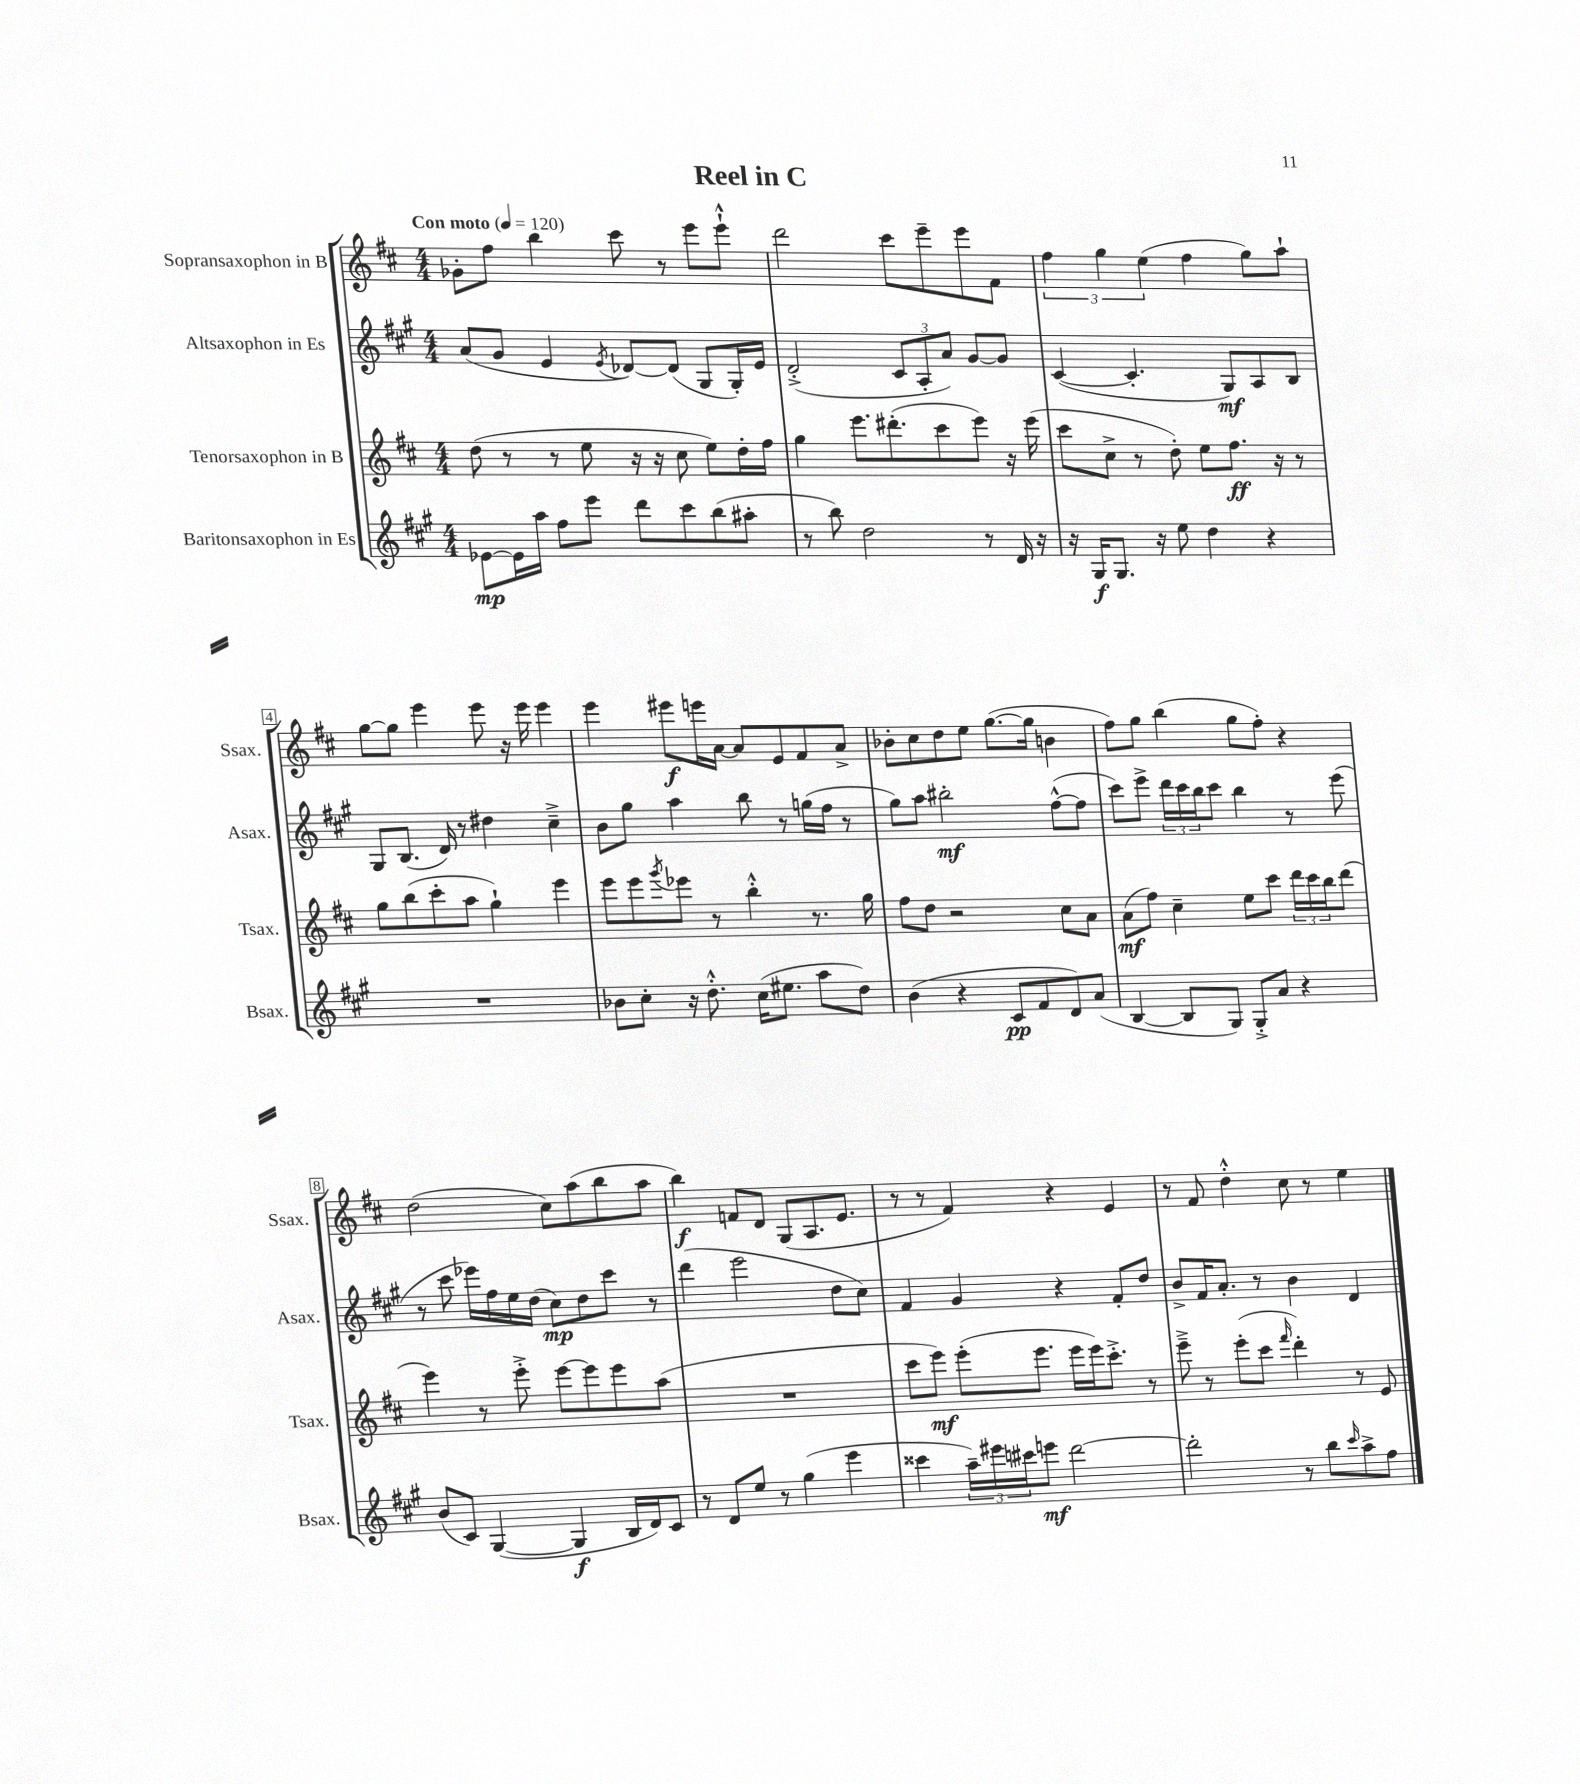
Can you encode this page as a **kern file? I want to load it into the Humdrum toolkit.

**kern	**dynam	**kern	**dynam	**kern	**dynam	**kern	**dynam
*part4	*part4	*part3	*part3	*part2	*part2	*part1	*part1
*staff4	*staff4	*staff3	*staff3	*staff2	*staff2	*staff1	*staff1
*I"Baritonsaxophon in Es	*	*I"Tenorsaxophon in B	*	*I"Altsaxophon in Es	*	*I"Sopransaxophon in B	*
*I'Bsax.	*	*I'Tsax.	*	*I'Asax.	*	*I'Ssax.	*
*clefG2	*	*clefG2	*	*clefG2	*	*clefG2	*
*k[f#c#g#]	*	*k[f#c#]	*	*k[f#c#g#]	*	*k[f#c#]	*
*M4/4	*	*M4/4	*	*M4/4	*	*M4/4	*
*MM120	*	*MM120	*	*MM120	*	*MM120	*
=1	=1	=1	=1	=1	=1	=1	=1
!	!	!	!	!	!	!LO:TX:a:B:t=Con moto	!
[8e-X\L	mp	(8dd\	.	(8a/L	.	8g-X'\L	.
16e-\L]	.	8r	.	8g#/J	.	8ff#\J	.
16aa\JJ	.	.	.	.	.	.	.
8ff#\L	.	8r	.	4e/	.	4bb\	.
8eee\J	.	8ee\	.	.	.	.	.
.	.	.	.	8qe/	.	.	.
8ddd\L	.	16r	.	[8d-X/L)	.	8ccc#\	.
.	.	16r	.	.	.	.	.
8ccc#\	.	8cc#\	.	(8d-/J]	.	8r	.
(8bb\	.	8ee\L)	.	8G#/L	.	8eee\L	.
8aa#X'\J	.	16dd'\L	.	16G#'/L)	.	8eee`^^\J	.
.	.	16ff#\JJ	.	16e/JJ	.	.	.
=2	=2	=2	=2	=2	=2	=2	=2
8r	.	4gg\	.	(2d'^/	.	2ddd\	.
8bb\)	.	.	.	.	.	.	.
2dd\	.	8.eee\L	.	.	.	.	.
.	.	(8.ddd#X'\	.	.	.	.	.
.	.	.	.	12c#/L	.	8ccc#\L	.
.	.	.	.	12A'/	.	.	.
.	.	8ccc#\	.	.	.	8eee~\	.
.	.	.	.	12a/J)	.	.	.
8r	.	8eee\J)	.	[8g#/L	.	8eee\	.
16d/	.	16r	.	8g#/J]	.	8f#\J	.
16r	.	(16eee\	.	.	.	.	.
=3	=3	=3	=3	=3	=3	=3	=3
16r	.	8ccc#\L	.	([4c#/	.	6ff#\	.
16G#/KL	f	.	.	.	.	.	.
8.G#/J	.	8cc#^\J	.	.	.	.	.
.	.	.	.	.	.	6gg\	.
.	.	8r	.	4.c#'/]	.	.	.
16r	.	.	.	.	.	.	.
.	.	.	.	.	.	(6ee\	.
8ee\	.	8dd'\)	.	.	.	.	.
4dd\	.	8ee\L	.	.	.	4ff#\	.
.	.	8.ff#\J	ff	8G#/L)	mf	.	.
4r	.	.	.	8A/	.	8gg\L)	.
.	.	16r	.	.	.	.	.
.	.	8r	.	8B/J	.	8aa`\J	.
!!LO:LB:g=z
=4	=4	=4	=4	=4	=4	=4	=4
1r	.	8gg\L	.	8G#/L	.	[8gg\L	.
.	.	(8bb\	.	(8.B/J	.	8gg\J]	.
.	.	8ccc#'\	.	.	.	4eee\	.
.	.	.	.	16d/)	.	.	.
.	.	8aa\J	.	8r	.	.	.
.	.	4gg`\)	.	4dd#X\	.	8eee\	.
.	.	.	.	.	.	16r	.
.	.	.	.	.	.	16eee\	.
.	.	4eee\	.	4cc#~^\	.	4eee\	.
=5	=5	=5	=5	=5	=5	=5	=5
8b-X\L	.	8eee\L	.	8b\L	.	4eee\	.
8cc#'\J	.	8eee\	.	8gg#\J	.	.	.
.	.	8qggg/	.	.	.	.	.
16r	.	8eee-X\J	.	4aa\	.	8eee#X\L	f
8.dd'^^\	.	.	.	.	.	.	.
.	.	8r	.	.	.	16eeen\L	.
.	.	.	.	.	.	[16a\JJ	.
(16cc#\KL	.	4bb'^^\	.	8bb\	.	8a/L]	.
8.ee#X\J	.	.	.	.	.	.	.
.	.	.	.	8r	.	8e/	.
8aa\L	.	8.r	.	(16ggn\LL	.	8f#/	.
.	.	.	.	16ff#\JJ	.	.	.
8dd\J)	.	.	.	8r	.	8a^/J	.
.	.	16gg\	.	.	.	.	.
=6	=6	=6	=6	=6	=6	=6	=6
(4b\	.	8ff#\L	.	8gg#\L)	.	8b-X'\L	.
.	.	8dd\J	.	8aa\J	.	8cc#\	.
4r	.	2r	.	2bb#X'\	mf	8dd\	.
.	.	.	.	.	.	8ee\J	.
8c#/L	pp	.	.	.	.	([8.gg\L	.
8f#/	.	.	.	.	.	.	.
.	.	.	.	.	.	16gg\Jk]	.
8d/)	.	8cc#\L	.	([8ff#^^\L	.	4bn\	.
(8a/J	.	8a\J	.	8ff#\J]	.	.	.
=7	=7	=7	=7	=7	=7	=7	=7
[4B/	.	(8a\L	mf	8ccc#\L)	.	8ff#\L)	.
.	.	8ff#\J)	.	8eee^\J	.	8gg\J	.
8B/L]	.	4cc#~\	.	24ddd\LL	.	(4bb\	.
.	.	.	.	24ccc#\	.	.	.
.	.	.	.	24bb\J	.	.	.
8G#/J)	.	.	.	8ccc#\J	.	.	.
8G#'^/L	.	8ee\L	.	4bb\	.	8gg\L	.
8a/J	.	8ccc#\J	.	.	.	8ff#'\J)	.
4r	.	24ddd\LL	.	8r	.	4r	.
.	.	24ccc#\	.	.	.	.	.
.	.	24bb\J	.	.	.	.	.
.	.	(8ddd\J	.	(8eee\	.	.	.
!!LO:LB:g=z
=8	=8	=8	=8	=8	=8	=8	=8
(8b/L	.	4eee\)	.	8r	.	(2dd\	.
8c#/J)	.	.	.	8ccc#\	.	.	.
([4G#/	.	8r	.	16eee-X\LL)	.	.	.
.	.	.	.	16ff#\	.	.	.
.	.	8eee'^\	.	16ee\	.	.	.
.	.	.	.	(16dd\JJ	.	.	.
4G#/]	f	[8eee\L	.	8cc#\L)	mp	8cc#\L)	.
.	.	8eee\]	.	8dd\	.	(8aa\	.
16B/LL	.	8eee\	.	8ccc#\J	.	8bb\	.
16d/J)	.	.	.	.	.	.	.
8c#/J	.	(8aa\J	.	8r	.	8aa\J	.
=9	=9	=9	=9	=9	=9	=9	=9
8r	.	1r	.	(4ddd\	.	4bb\)	f
8d/L	.	.	.	.	.	.	.
8ee/J	.	.	.	2eee\	.	8fn/L	.
8r	.	.	.	.	.	8d/J	.
(4gg#\	.	.	.	.	.	(8G/L	.
.	.	.	.	.	.	8.A/	.
4eee\	.	.	.	8dd\L	.	.	.
.	.	.	.	.	.	8.e/J	.
.	.	.	.	8cc#\J)	.	.	.
=10	=10	=10	=10	=10	=10	=10	=10
4ccc##X\	.	8ccc#\L	.	4f#/	.	8r	.
.	.	8eee\J)	mf	.	.	8r	.
24aa~\LL)	.	(8eee'\L	.	4g#/	.	4f#/)	.
24eee#X\	.	.	.	.	.	.	.
24ccc#X\J	.	.	.	.	.	.	.
8eeen\J	mf	8.eee\J	.	.	.	.	.
[2ddd\	.	.	.	4r	.	4r	.
.	.	16eee\LL	.	.	.	.	.
.	.	16eee\J)	.	.	.	.	.
.	.	8.ccc#'^\J	.	.	.	.	.
.	.	.	.	8f#'/L	.	4e/	.
.	.	8r	.	8dd/J	.	.	.
=11	=11	=11	=11	=11	=11	=11	=11
2ddd'\]	.	8eee~^\	.	8b^/L	.	8r	.
.	.	8r	.	16f#/K	.	8f#/	.
.	.	.	.	8.a'/J	.	.	.
.	.	(8eee'\L	.	.	.	4dd'^^\	.
.	.	8ccc#\J	.	8r	.	.	.
.	.	16qqfff#/	.	.	.	.	.
8r	.	4ddd'\)	.	4b\	.	8cc#\	.
8bb\L	.	.	.	.	.	8r	.
16qqccc#/	.	.	.	.	.	.	.
8aa^\	.	8r	.	4d/	.	4ee\	.
8ff#\J	.	8e/	.	.	.	.	.
==	==	==	==	==	==	==	==
*-	*-	*-	*-	*-	*-	*-	*-
